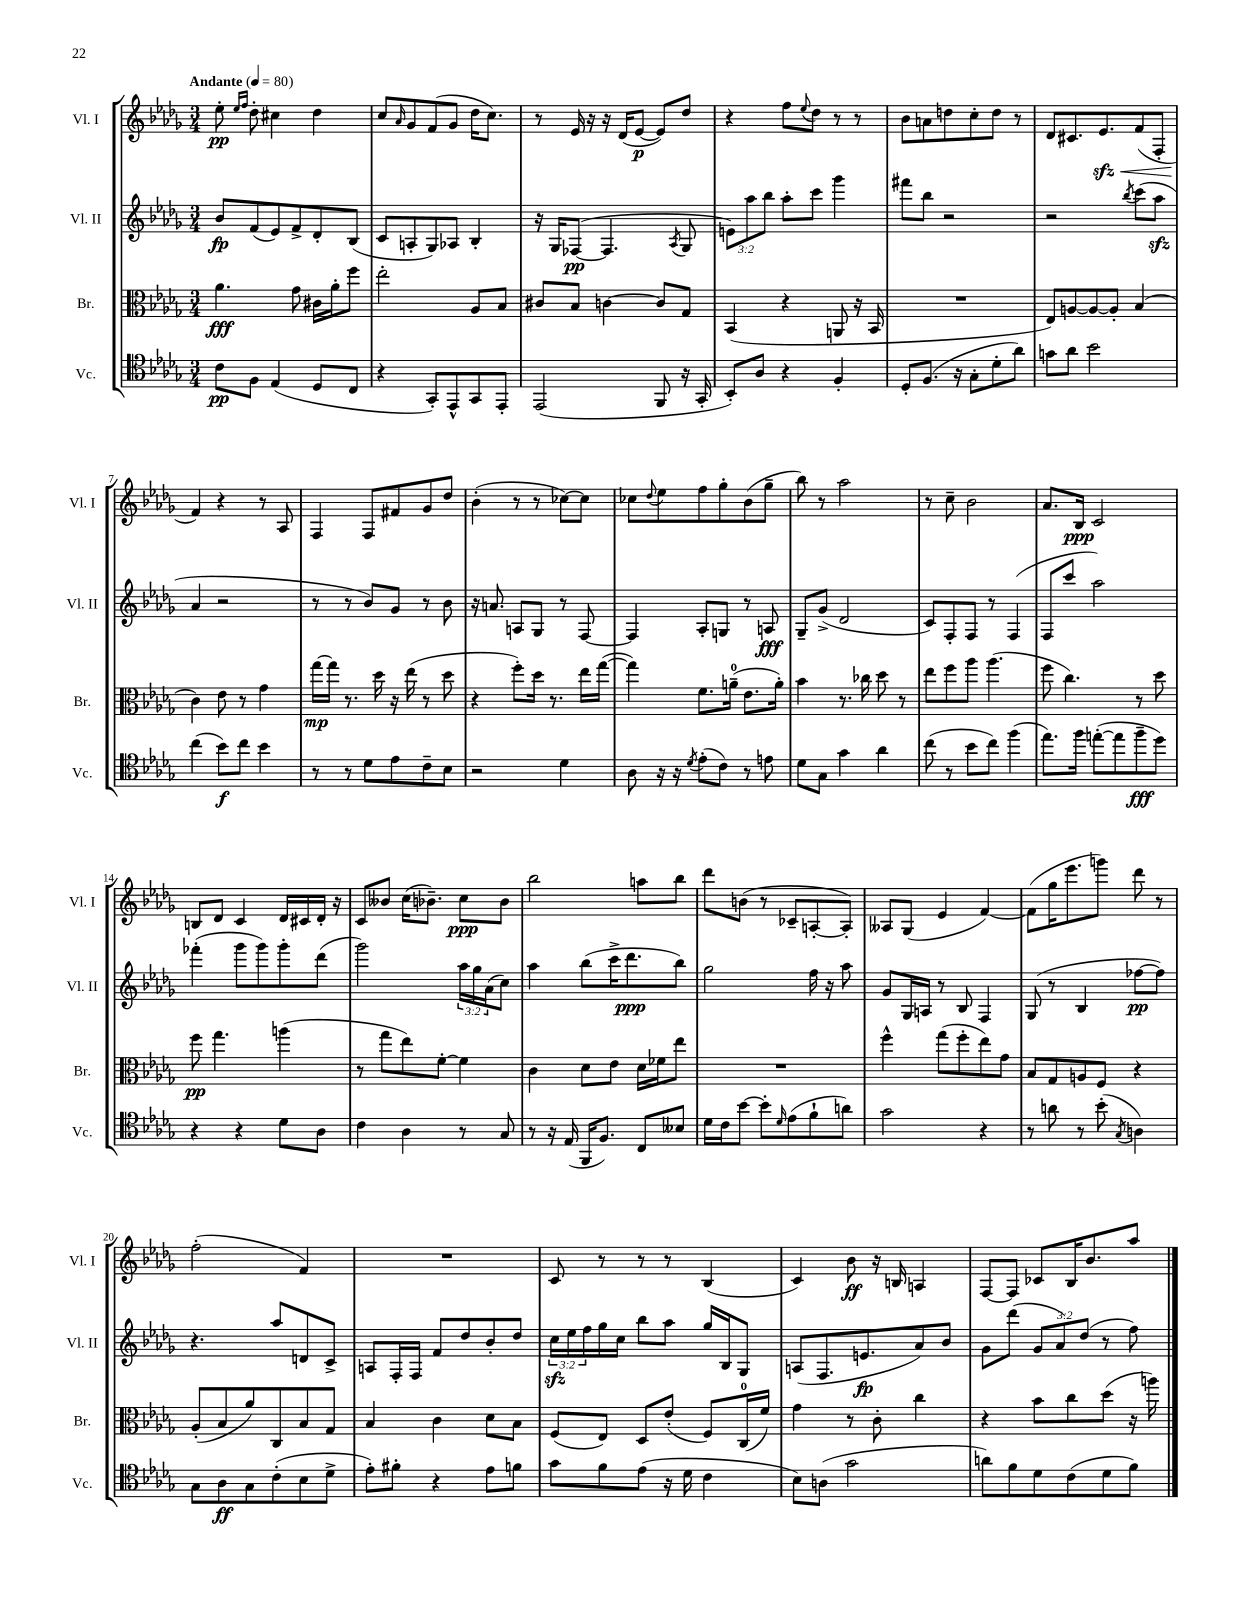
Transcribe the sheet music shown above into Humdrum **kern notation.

**kern	**dynam	**kern	**dynam	**kern	**dynam	**kern	**dynam
*part4	*part4	*part3	*part3	*part2	*part2	*part1	*part1
*staff4	*staff4	*staff3	*staff3	*staff2	*staff2	*staff1	*staff1
*I"Vc.	*	*I"Br.	*	*I"Vl. II	*	*I"Vl. I	*
*I'Vc.	*	*I'Br.	*	*I'Vl. II	*	*I'Vl. I	*
*clefC4	*	*clefC3	*	*clefG2	*	*clefG2	*
*k[b-e-a-d-g-]	*	*k[b-e-a-d-g-]	*	*k[b-e-a-d-g-]	*	*k[b-e-a-d-g-]	*
*M3/4	*	*M3/4	*	*M3/4	*	*M3/4	*
*MM80	*	*MM80	*	*MM80	*	*MM80	*
=1	=1	=1	=1	=1	=1	=1	=1
!	!	!	!	!	!	!LO:TX:a:B:t=Andante	!
8c\L	pp	4.a-\	fff	8b-/L	fp	8ee-'\	pp
.	.	.	.	.	.	16qqee-/LL	.
.	.	.	.	.	.	16qqff/JJ	.
8F\J	.	.	.	(8f/	.	8dd-'\	.
(4E-/	.	.	.	8e-/)	.	4cc#X\	.
.	.	8g-\	.	8f^/	.	.	.
8D-/L	.	16c#X\LL	.	8d-'/	.	4dd-\	.
.	.	16a-'\J	.	.	.	.	.
8C/J	.	8ff\J	.	(8B-/J	.	.	.
=2	=2	=2	=2	=2	=2	=2	=2
4r	.	2ee-'\	.	8c/L	.	8cc/L	.
.	.	.	.	.	.	16qqa-/	.
.	.	.	.	8An'/	.	8g-/	.
8GG-'/L)	.	.	.	8G-/)	.	(8f/	.
8EE-^^/	.	.	.	8A-X/J	.	8g-/J	.
8GG-/	.	8A-/L	.	4B-'/	.	16dd-\KL	.
.	.	.	.	.	.	8.cc\J)	.
8EE-'/J	.	8B-/J	.	.	.	.	.
=3	=3	=3	=3	=3	=3	=3	=3
(2EE-/	.	8c#X/L	.	16r	.	8r	.
.	.	.	.	16G-/KL	.	.	.
.	.	8B-/J	.	([8F-X/J	pp	16e-/	.
.	.	.	.	.	.	16r	.
.	.	[4cn\	.	4.F-/]	.	16r	.
.	.	.	.	.	.	(16d-/KL	.
.	.	.	.	.	.	[8e-/J	p
8FF/	.	8c/L]	.	.	.	8e-/L])	.
.	.	.	.	8qA-/	.	.	.
16r	.	8G-/J	.	8G-/	.	8dd-/J	.
16GG-'/	.	.	.	.	.	.	.
=4	=4	=4	=4	=4	=4	=4	=4
8BB-'/L)	.	(4BB-/	.	12en\L)	.	4r	.
.	.	.	.	12aa-\	.	.	.
8A-/J	.	.	.	.	.	.	.
.	.	.	.	12bb-\J	.	.	.
4r	.	4r	.	8aa-'\L	.	8ff\L	.
.	.	.	.	.	.	8qqee-/	.
.	.	.	.	8ccc\J	.	8dd-\J	.
4F'/	.	8AAn/	.	4ggg-\	.	8r	.
.	.	16r	.	.	.	8r	.
.	.	16BB-/	.	.	.	.	.
=5	=5	=5	=5	=5	=5	=5	=5
8D-'/L	.	2.r	.	8fff#X\L	.	8b-\L	.
(8.F/J	.	.	.	8bb-\J	.	8an\	.
.	.	.	.	2r	.	8ddn\	.
16r	.	.	.	.	.	.	.
8G-'\L	.	.	.	.	.	8cc'\	.
8d-'\	.	.	.	.	.	8dd\J	.
8a-\J)	.	.	.	.	.	8r	.
=6	=6	=6	=6	=6	=6	=6	=6
8gn\L	.	8E-/L)	.	2r	.	8d-/L	.
8a-\J	.	[8An/	.	.	.	8.c#X/	.
2b-\	.	8A/_	.	.	.	.	.
!	!	!	!	!	!	!	!LO:HP:b
.	.	.	.	.	.	8.e-zz/	<
.	.	8A'/J]	.	.	.	.	.
.	.	.	.	8qbb-/	.	.	.
.	.	(4B-/	.	(8ccc\L	.	(8f/	.
.	.	.	.	8aa-zz\J	.	8F'/J	.
!!LO:LB:g=z
=7	=7	=7	=7	=7	=7	=7	=7
(4cc\	.	4c\)	.	4a-/	.	4f/)	.
8b-\L)	f	8e-\	.	2r	.	4r	[
8cc\J	.	8r	.	.	.	.	.
4b-\	.	4g-\	.	.	.	8r	.
.	.	.	.	.	.	8A-/	.
=8	=8	=8	=8	=8	=8	=8	=8
8r	.	[16gg-\LL	mp	8r	.	4F/	.
.	.	16gg-\JJ]	.	.	.	.	.
8r	.	8.r	.	8r	.	.	.
8d-\L	.	.	.	8b-/L)	.	8F/L	.
.	.	16dd-\	.	.	.	.	.
8e-\	.	16r	.	8g-/J	.	8f#X/	.
.	.	(16ee-\	.	.	.	.	.
8c~\	.	8r	.	8r	.	8g-/	.
8B-\J	.	8dd-\	.	8b-\	.	8dd-/J	.
=9	=9	=9	=9	=9	=9	=9	=9
2r	.	4r	.	16r	.	(4b-'\	.
.	.	.	.	8.an/	.	.	.
.	.	8ff'\L)	.	8An/L	.	8r	.
.	.	16dd-\Jk	.	8G-/J	.	8r	.
.	.	8.r	.	.	.	.	.
4d-\	.	.	.	8r	.	[8cc-X\L)	.
.	.	16ee-\LL	.	[8F/	.	8cc-\J]	.
.	.	([16gg-\JJ	.	.	.	.	.
=10	=10	=10	=10	=10	=10	=10	=10
8A-\	.	4gg-\])	.	4F/]	.	8cc-X\L	.
.	.	.	.	.	.	8qqdd-/	.
16r	.	.	.	.	.	8ee-\	.
16r	.	.	.	.	.	.	.
8qd-/	.	.	.	.	.	.	.
(8e-'\L	.	8.f\L	.	8A-'/L	.	8ff\	.
8c\J)	.	.	.	8Gn/J	.	8gg-'\	.
.	.	(16an~\Jk	.	.	.	.	.
8r	.	8.e-\L	.	8r	.	(8b-\	.
8en\	.	.	.	8An/	fff	8gg-~\J	.
.	.	16a'\Jk)	.	.	.	.	.
=11	=11	=11	=11	=11	=11	=11	=11
8d-\L	.	4b-\	.	8G-~/L	.	8bb-\)	.
8G-\J	.	.	.	(8g-^/J	.	8r	.
4g-\	.	8.r	.	2d-/	.	2aa-\	.
.	.	16cc-X\	.	.	.	.	.
4a-\	.	8dd-\	.	.	.	.	.
.	.	8r	.	.	.	.	.
=12	=12	=12	=12	=12	=12	=12	=12
(8cc\	.	8ee-\L	.	8c/L)	.	8r	.
8r	.	8ff\	.	8F'/	.	8cc~\	.
8b-\L	.	8aa-\J	.	8F/J	.	2b-\	.
8cc\J)	.	(4.aa-\	.	8r	.	.	.
(4ff\	.	.	.	(4F/	.	.	.
=13	=13	=13	=13	=13	=13	=13	=13
8.ee-\L)	.	8ff\	.	8F/L	.	8.a-/L	.
.	.	4.cc\)	.	8ccc/J	.	.	.
16ff\Jk	.	.	.	.	.	16B-/Jk	ppp
([8een'\L	.	.	.	2aa-\)	.	2c/	.
8ee\]	.	.	.	.	.	.	.
8ff~\	fff	8r	.	.	.	.	.
8dd-\J)	.	8dd-\	.	.	.	.	.
!!LO:LB:g=z
=14	=14	=14	=14	=14	=14	=14	=14
4r	.	8ff\	pp	(4fff-X'\	.	8Bn/L	.
.	.	4.gg-\	.	.	.	8d-/J	.
4r	.	.	.	8ggg-\L	.	4c/	.
.	.	.	.	8ggg-\)	.	.	.
8d-\L	.	(4aan\	.	8ggg-'\	.	16d-/LL	.
.	.	.	.	.	.	16c#X/	.
8A-\J	.	.	.	(8ddd-\J	.	16d-'/JJ	.
.	.	.	.	.	.	16r	.
=15	=15	=15	=15	=15	=15	=15	=15
4c\	.	8r	.	2ggg-\)	.	8c/L	.
.	.	8gg-\L	.	.	.	8b--X/J	.
4A-\	.	8ee-\)	.	.	.	(16cc\KL	.
.	.	.	.	.	.	8.b-X~\J)	.
.	.	[8f'\J	.	.	.	.	.
8r	.	4f\]	.	24aa-\LL	.	8cc\L	ppp
.	.	.	.	24gg-\	.	.	.
.	.	.	.	(24a-\J	.	.	.
8G-/	.	.	.	8cc\J)	.	8b-\J	.
=16	=16	=16	=16	=16	=16	=16	=16
8r	.	4c\	.	4aa-\	.	2bb-\	.
16r	.	.	.	.	.	.	.
(16E-/	.	.	.	.	.	.	.
16FF/KL	.	8d-\L	.	(8bb-\L	.	.	.
8.F/J)	.	.	.	.	.	.	.
.	.	8e-\J	.	16ccc^\K	.	.	.
.	.	.	.	8.ddd-\	ppp	.	.
8C/L	.	16d-\LL	.	.	.	8aan\L	.
.	.	16f-X\J	.	.	.	.	.
8B--X/J	.	8ee-\J	.	8bb-\J)	.	8bb-\J	.
=17	=17	=17	=17	=17	=17	=17	=17
16d-\LL	.	2.r	.	2gg-\	.	8ddd-\L	.
16c\J	.	.	.	.	.	.	.
[8b-\J	.	.	.	.	.	(8bn\J	.
8b-'\L]	.	.	.	.	.	8r	.
16qqd-/	.	.	.	.	.	.	.
(8e-\	.	.	.	.	.	8c-X~/L	.
8f`\	.	.	.	16ff\	.	[8An'/	.
.	.	.	.	16r	.	.	.
8an\J)	.	.	.	8aa-\	.	8A'/J])	.
=18	=18	=18	=18	=18	=18	=18	=18
2g-\	.	4ff^^\	.	8g-/L	.	8A--X/L	.
.	.	.	.	16G-/L	.	(8G-/J	.
.	.	.	.	16An/JJ	.	.	.
.	.	(8gg-\L	.	8r	.	4e-/	.
.	.	8ff'\	.	8B-/	.	.	.
4r	.	8ee-\)	.	4F/	.	[4f/)	.
.	.	8g-\J	.	.	.	.	.
=19	=19	=19	=19	=19	=19	=19	=19
8r	.	8B-/L	.	(8G-/	.	(8f\L]	.
8an\	.	8G-/	.	8r	.	16gg-\K	.
.	.	.	.	.	.	8.eee-\	.
8r	.	8An/	.	4B-/	.	.	.
(8b-'\	.	8F/J	.	.	.	8gggn\J)	.
8qG-/	.	.	.	.	.	.	.
4An\)	.	4r	.	[8ff-X\L	pp	8ddd-\	.
.	.	.	.	8ff-\J])	.	8r	.
!!LO:LB:g=z
=20	=20	=20	=20	=20	=20	=20	=20
8G-\L	.	(8A-'/L	.	4.r	.	(2ff'\	.
8A-\	ff	8B-/	.	.	.	.	.
8G-\	.	8a-/)	.	.	.	.	.
(8c'\	.	8C/	.	8aa-/L	.	.	.
8B-\	.	8B-/	.	8dn/	.	4f/)	.
8d-^\J	.	8G-/J	.	8c^/J	.	.	.
=21	=21	=21	=21	=21	=21	=21	=21
8e-'\L)	.	4B-/	.	8An/L	.	2.r	.
8f#X'\J	.	.	.	16F'/L	.	.	.
.	.	.	.	16F/JJ	.	.	.
4r	.	4c\	.	8f/L	.	.	.
.	.	.	.	8dd-/	.	.	.
8e-\L	.	8d-\L	.	8b-'/	.	.	.
8fn\J	.	8B-\J	.	8dd-/J	.	.	.
=22	=22	=22	=22	=22	=22	=22	=22
8g-\L	.	(8F/L	.	24cczz\LL	.	8c/	.
.	.	.	.	24ee-\	.	.	.
.	.	.	.	24ff\	.	.	.
8f\	.	8E-/J)	.	16gg-\	.	8r	.
.	.	.	.	16cc\JJ	.	.	.
(8e-\J	.	8D-/L	.	8bb-\L	.	8r	.
16r	.	(8e-'/J	.	8aa-\J	.	8r	.
16d-\	.	.	.	.	.	.	.
4c\	.	8F/L)	.	16gg-/LL	.	(4B-/	.
.	.	.	.	16B-/J	.	.	.
.	.	(16C/L	.	8G-/J	.	.	.
.	.	16f/JJ)	.	.	.	.	.
=23	=23	=23	=23	=23	=23	=23	=23
8B-\L)	.	4g-\	.	(8An/L	.	4c/)	.
(8An\J	.	.	.	8.F/	.	.	.
2g-\	.	8r	.	.	.	8b-\	ff
.	.	.	.	8.en/	fp	.	.
.	.	8c'\	.	.	.	16r	.
.	.	.	.	.	.	16Bn/	.
.	.	4cc\	.	8a-/)	.	4An/	.
.	.	.	.	8b-/J	.	.	.
=24	=24	=24	=24	=24	=24	=24	=24
8an\L)	.	4r	.	8g-\L	.	[8F/L	.
8f\	.	.	.	(8ddd-\J	.	8F/J]	.
8d-\	.	8b-\L	.	12g-/L	.	8c-X/L	.
.	.	.	.	12a-/)	.	.	.
(8c\	.	8cc\	.	.	.	16B-/K	.
.	.	.	.	(12dd-/J	.	.	.
.	.	.	.	.	.	8.b-/	.
8d-\	.	(8dd-\J	.	8r	.	.	.
8f\J)	.	16r	.	8ff\)	.	8aa-/J	.
.	.	16aan\)	.	.	.	.	.
==	==	==	==	==	==	==	==
*-	*-	*-	*-	*-	*-	*-	*-
